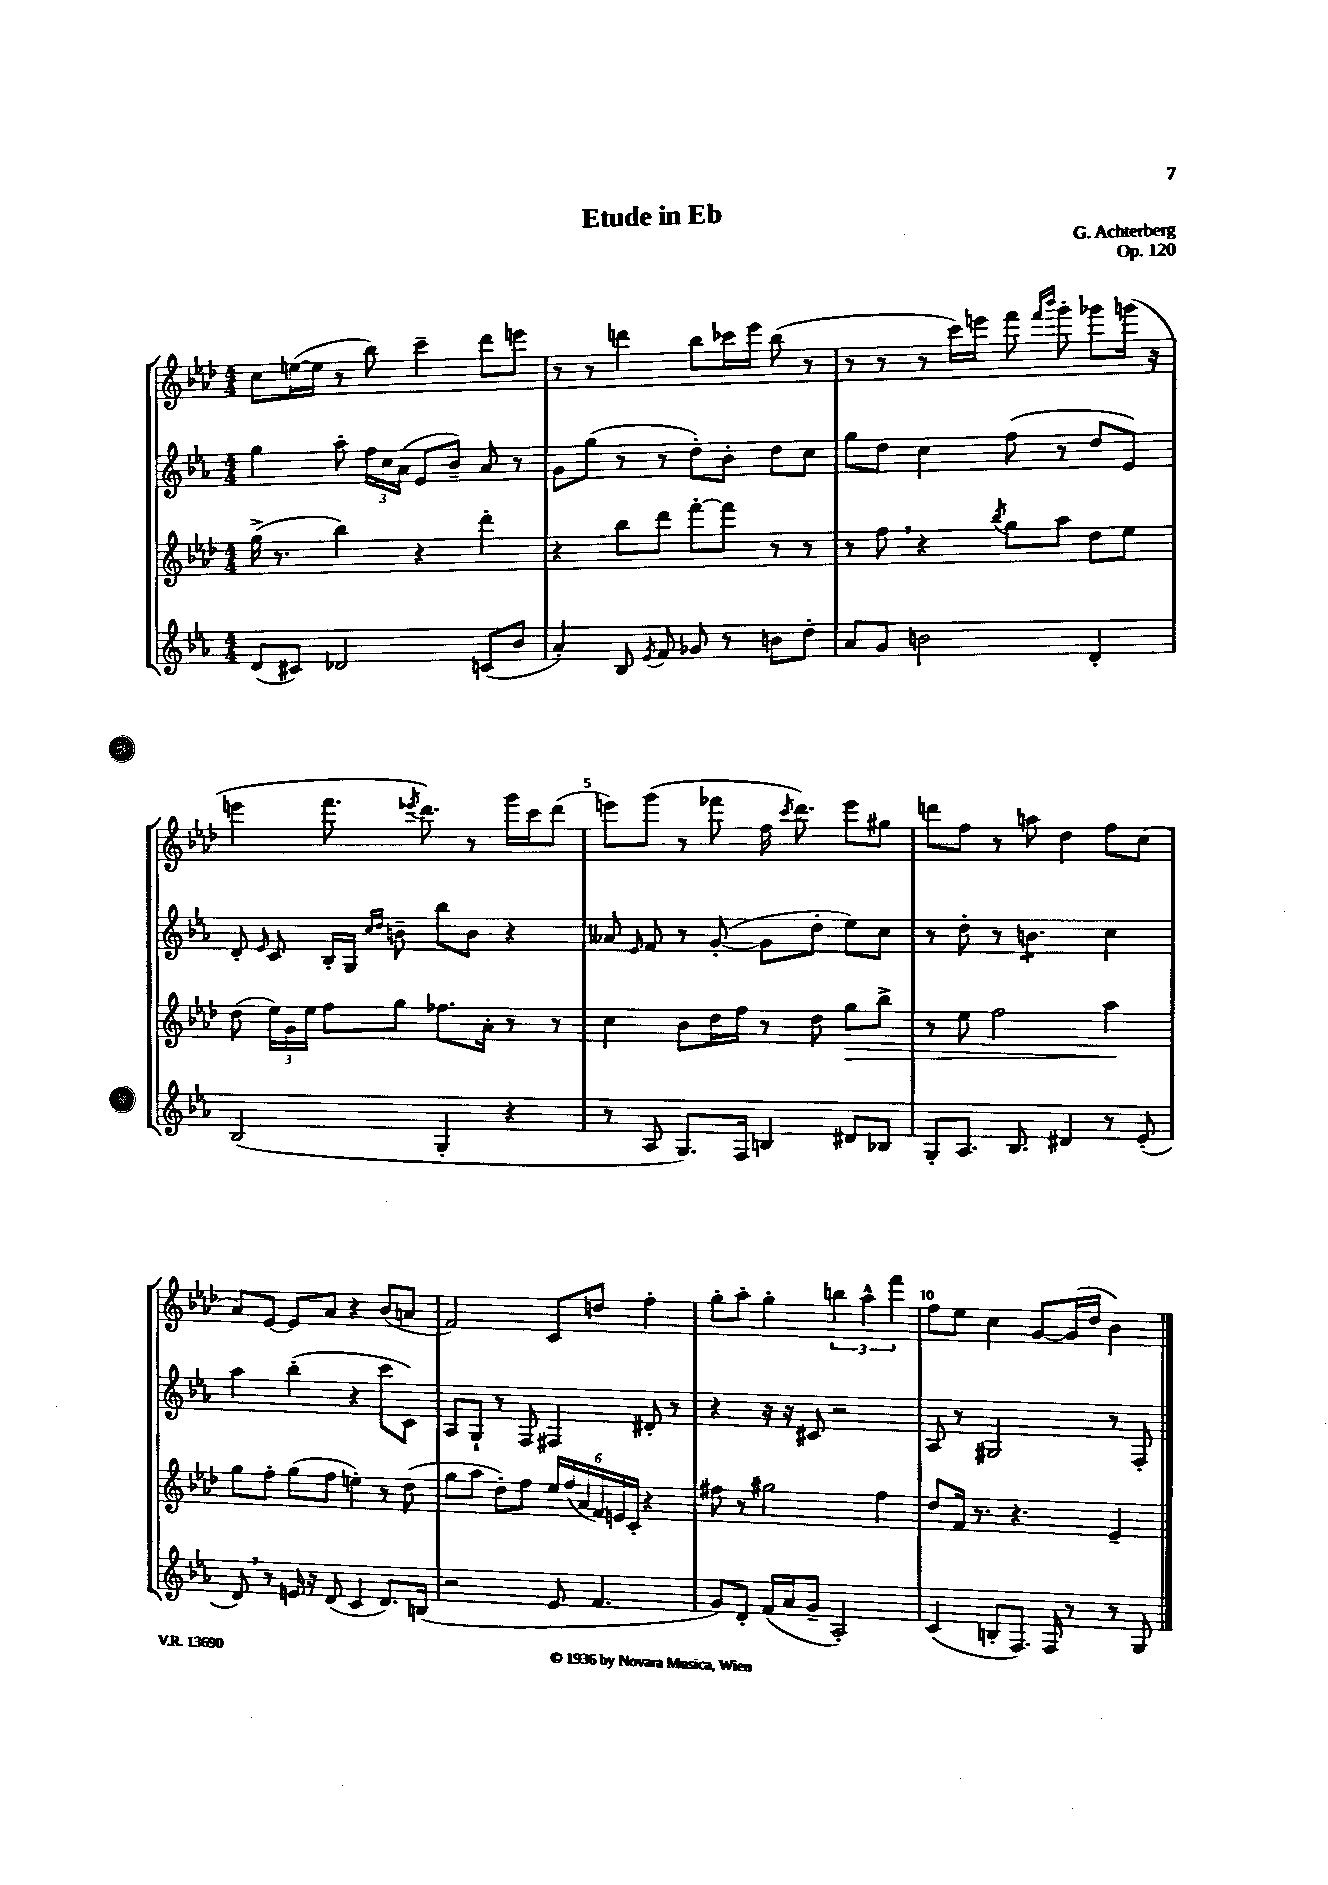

**kern	**kern	**dynam	**kern	**kern
*part4	*part3	*part3	*part2	*part1
*staff4	*staff3	*staff3	*staff2	*staff1
*clefG2	*clefG2	*	*clefG2	*clefG2
*k[b-e-a-]	*k[b-e-a-d-]	*	*k[b-e-a-]	*k[b-e-a-d-]
*M4/4	*M4/4	*	*M4/4	*M4/4
=1	=1	=1	=1	=1
(8d/L	(16gg^\	.	4gg\	8cc\L
.	8.r	.	.	.
8c#X/J)	.	.	.	([16een\L
.	.	.	.	16ee\JJ]
2d-X/	4bb-\)	.	8aa-'\	8r
.	.	.	24ff\LL	8bb-\)
.	.	.	24cc\	.
.	.	.	(24a-\JJ	.
.	4r	.	8e-/L	4ccc~\
.	.	.	8b-~/J)	.
(8cn/L	4ddd-'\	.	8a-/	8ddd-\L
8b-/J	.	.	8r	8eeen\J
=2	=2	=2	=2	=2
4a-'/)	4r	.	8g\L	8r
.	.	.	(8gg\J	8r
8B-/	8bb-\L	.	8r	4dddn\
8qe-/	.	.	.	.
8f/	8ddd-\J	.	8r	.
8g-X/	[8fff'\L	.	8dd'\L)	8bb-\L
8r	8fff\J]	.	8b-'\J	16ccc-X\L
.	.	.	.	16eee-\JJ
8bn\L	8r	.	8dd\L	(8bb-\
8dd'\J	8r	.	8cc\J	8r
=3	=3	=3	=3	=3
8a-/L	8r	.	8gg\L	8r
8g/J	8ff,\	.	8dd\J	8r
2bn\	4r	.	4cc\	8r
.	.	.	.	16ccc\LL)
.	.	.	.	16eeen\JJ
.	8qbb-/	.	.	.
.	8gg\L	.	(8ff\	8fff\
.	.	.	.	16qqfff/LL
.	.	.	.	16qqbbb-/JJ
.	8aa-\J	.	8r	8ggg'\
4d'/	8dd-\L	.	8dd/L	8ggg-X\L
.	8ee-\J	.	8e-/J)	(16gggn\Jk
.	.	.	.	16r
!!LO:LB:g=z
=4	=4	=4	=4	=4
(2B-/	(8dd-\	.	8d'/	4eeen\
.	.	.	16qqe-/	.
.	24ee-\LL)	.	8c/	.
.	24g\	.	.	.
.	24ee-\JJ	.	.	.
.	8ff\L	.	16B-'/LL	8.fff\
.	.	.	16G/JJ	.
.	.	.	16qqcc/LL	.
.	.	.	16qqdd/JJ	.
.	8gg\J	.	8bn~\	.
.	.	.	.	8qeee-X/
.	.	.	.	8.ddd-\)
4G'/	8.ff-X\L	.	8bb-\L	.
.	.	.	8b\J	8r
.	16a-'\Jk	.	.	.
4r	8r	.	4r	16ggg\LL
.	.	.	.	16ccc\J
.	8r	.	.	(8ddd-\J
=5	=5	=5	=5	=5
8r	4cc\	.	8a--X/	8eeen\L)
.	.	.	16qqe-/	.
8A-/	.	.	8f/	(8ggg\J
8.G/L)	8b-\L	.	8r	8r
.	16dd-\L	.	([8g'/	8fff-X\
16F/Jk	16ff\JJ	.	.	.
4Bn/	8r	.	8g\L]	16ff\
.	.	.	.	8qccc/
.	.	.	.	8.ddd-\)
.	8dd-\	.	8dd'\J	.
!	!	!LO:HP:b	!	!
8d#X/L	8gg\L	>	8ee-\L)	8eee\L
8B-X/J	8bb-^\J	.	8cc\J	8gg#X\J
=6	=6	=6	=6	=6
8G'/L	8r	.	8r	8dddn\L
8.A-/J	8ee-\	.	8dd'\	8ff\J
.	2ff\	.	8r	8r
8.B-/	.	.	.	.
*	*	*	*tremolo	*
.	.	.	8bn\L	8aan\
4d#X/	.	.	8bn\	4dd-\
.	.	.	8bn\J	.
*	*	*	*Xtremolo	*
8r	4aa-\	.	4cc\	8ff\L
(8e-'/	.	.	.	(8cc\J
.	.	]	.	.
!!LO:LB:g=z
=7	=7	=7	=7	=7
8d,/)	8gg\L	.	4aa-\	8a-/L)
8r	8ff'\J	.	.	[8e-/J
16en/	(8gg\L	.	(4bb-'\	8e-/L]
16r	.	.	.	.
(8d/	8ff\J	.	.	8a-/J
4c/	4een'\)	.	4r	4r
8.d/L)	8r	.	8ccc\L	(8b-/L
.	(8dd-\	.	8c\J)	8an/J
(16Bn/Jk	.	.	.	.
=8	=8	=8	=8	=8
2r	8gg\L	.	8A-/L	2f/)
.	8aa-\J	.	8G`/J	.
.	8dd-'\L)	.	8r	.
.	8ff\J	.	8F/	.
8e-/	24ee-/LL	.	4F#X/	8c/L
.	(24ff/	.	.	.
.	24a-/	.	.	.
4.f/	24f/)	.	.	8ddn/J
.	24en/	.	.	.
.	24c'/JJ	.	.	.
.	4r	.	8d#X'/	4ff'\
.	.	.	8r	.
=9	=9	=9	=9	=9
8g/L)	8ff#X\	.	4r	8gg'\L
8d'/J	8r	.	.	8aa-'\J
(16f/LL	2gg#X\	.	16r	4gg'\
16a-/J	.	.	16r	.
8g~/J	.	.	8c#X/	.
2A-'/)	.	.	2r	6bbn\
.	.	.	.	6aa-^^\
.	4ff#\	.	.	.
.	.	.	.	6fff\
=10	=10	=10	=10	=10
(4c/	8dd-/L	.	8A-/	8ff\L
.	16f/Jk	.	8r	8ee-\J
.	8.r	.	.	.
8Bn'/L	.	.	2G#X/	4cc\
8.F/J)	4.r	.	.	.
.	.	.	.	[8g/L
16F/	.	.	.	.
8r	.	.	.	(16g/L]
.	.	.	.	16dd-/JJ
8r	4e-~/	.	8r	4b-\)
8G/	.	.	8F'/	.
==	==	==	==	==
*-	*-	*-	*-	*-
